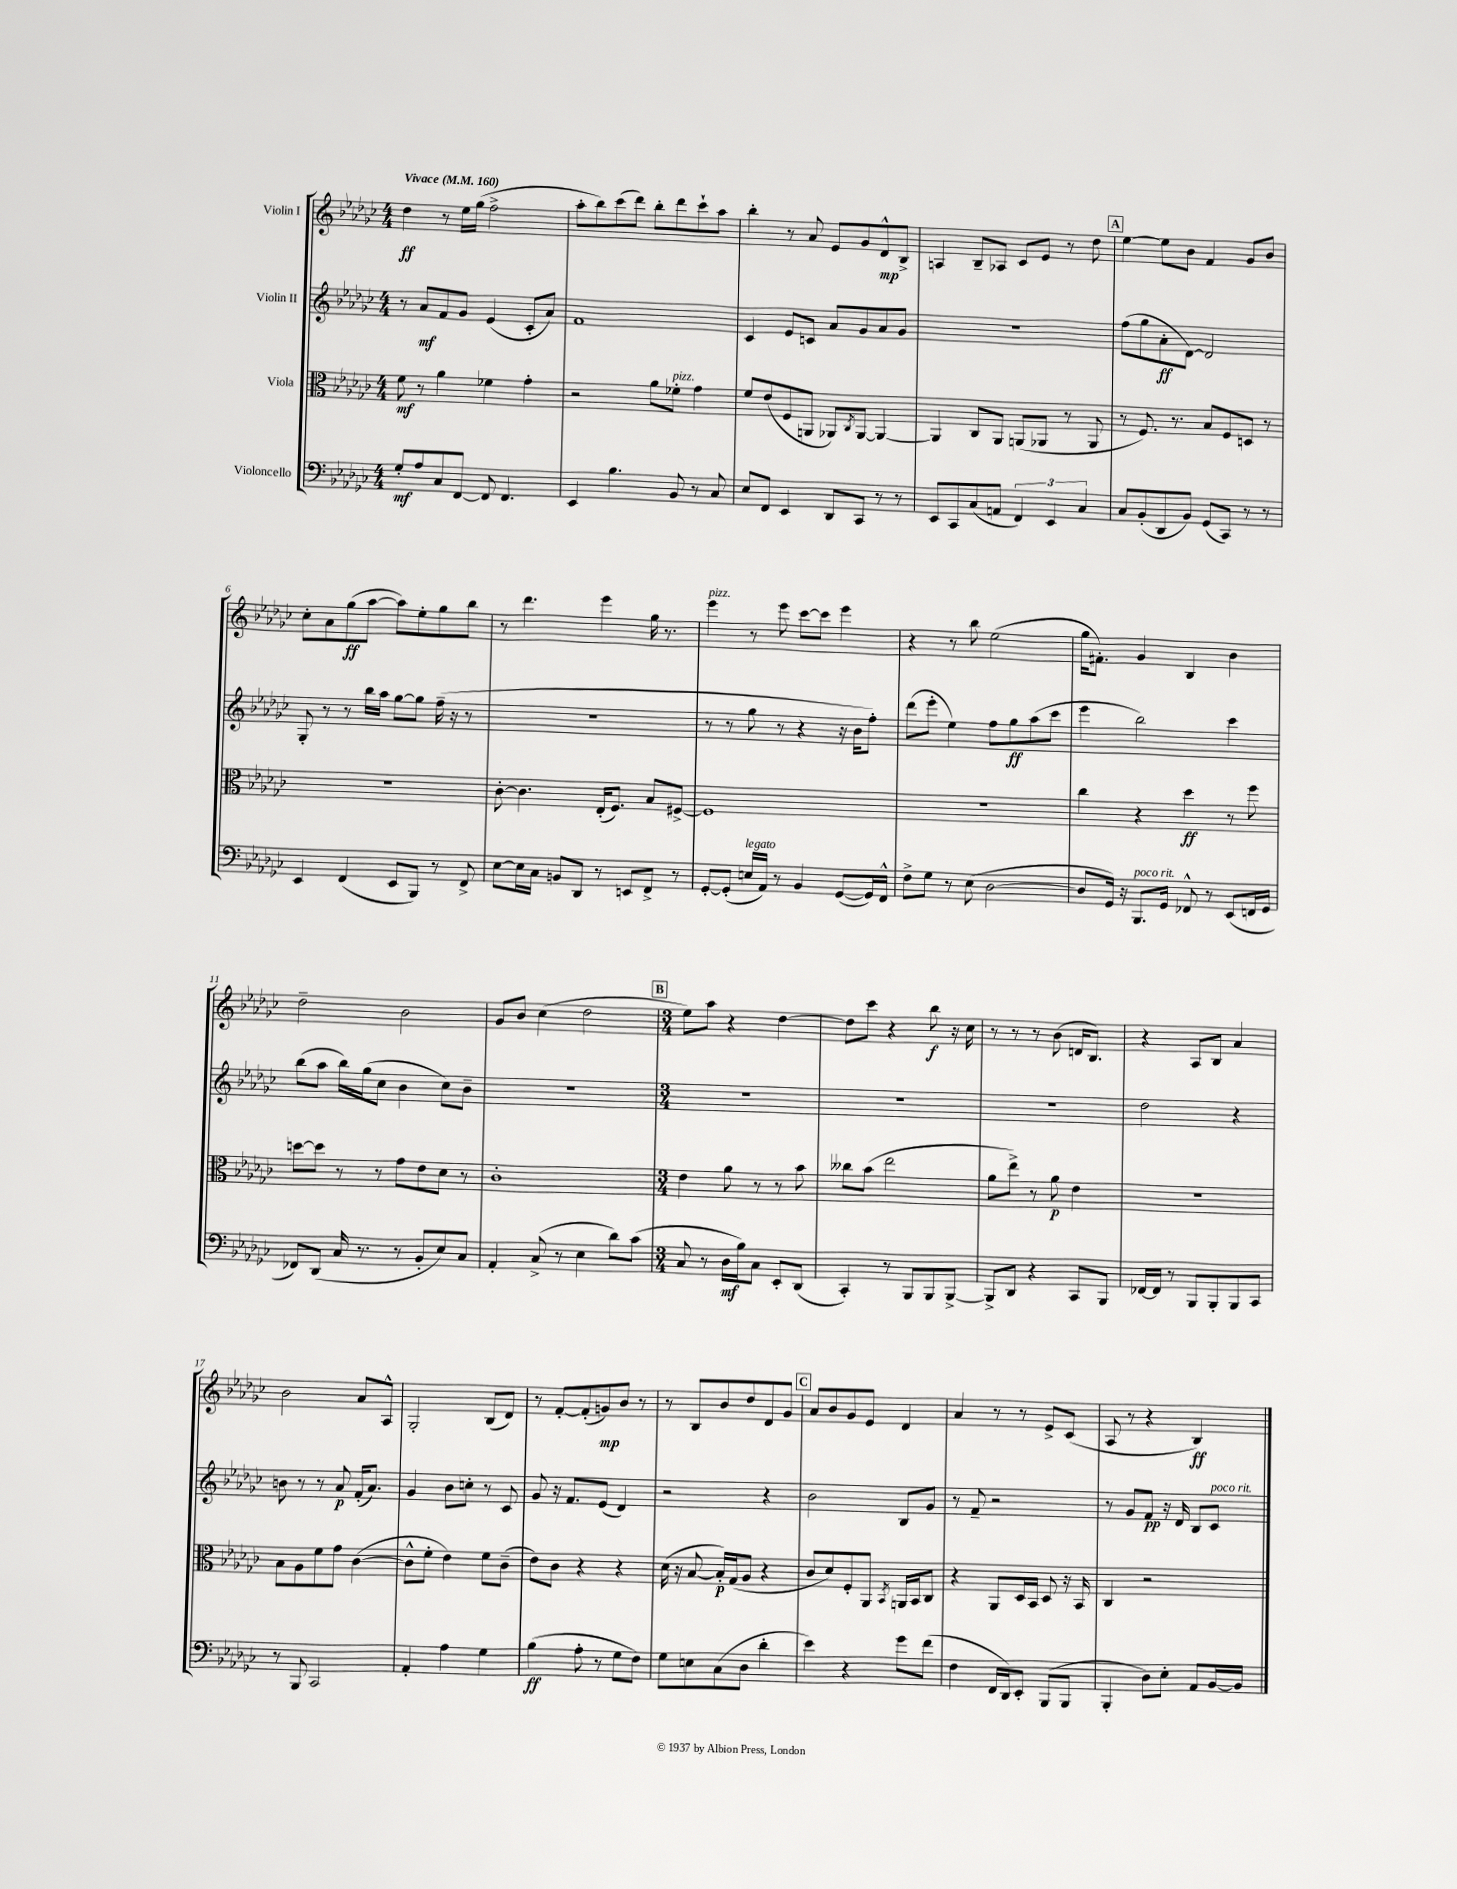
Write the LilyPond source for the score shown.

<<
\new StaffGroup <<
\new Staff = "s0" \with { instrumentName = "Violin I" } {
    \clef treble \key ges \major \numericTimeSignature \time 4/4 \tempo "Vivace" 4 = 160
    des''4\ff r8 ees''16 ges''16( f''2-> |
    aes''8-. bes''8) ces'''8( des'''8) bes''8-. des'''8 ces'''8-! aes''8 |
    bes''4-. r8 aes'8 ees'8 ges'8 des'8-^\mp bes8-> |
    a4 bes8-- aes8 ces'8 ees'8 r8 des''8 |
    \mark \markup { \box "A" } ees''4~ ees''8 bes'8 f'4 ges'8 bes'8 |
    ces''8-. aes'8 ges''8\ff( aes''8~ aes''8) ees''8-. ges''8 bes''8 |
    r8 des'''4. ees'''4 ges''16 r8. |
    ees'''4^\markup { \italic "pizz." } r8 ees'''8 ces'''8~ ces'''8 ees'''4 |
    r4 r8 bes''8 ees''2( |
    ges''16 fis'8.-.) ges'4 bes4 bes'4 |
    des''2-- bes'2 |
    ges'8 bes'8 ces''4( des''2 |
    \mark \markup { \box "B" } \numericTimeSignature \time 3/4 ees''8) aes''8 r4 des''4~ |
    des''8 ces'''8 r4 bes''8\f r16 ces''16 |
    r8 r8 r8 bes'8( d'16 bes8.) |
    r4 aes8 bes8 aes'4 |
    bes'2 aes'8 aes8-^ |
    ges2-. bes8( des'8) |
    r8 f'8~-. f'8-.( g'8\mp) bes'8 r8 |
    r8 bes8 bes'8 des''8 des'8 ges'8 |
    \mark \markup { \box "C" } aes'8 bes'8 ges'8 ees'8 des'4 |
    aes'4 r8 r8 ees'8-> ces'8( |
    aes8 r8 r4 bes4\ff) \bar "|." |
}
\new Staff = "s1" \with { instrumentName = "Violin II" } {
    \clef treble \key ges \major \numericTimeSignature \time 4/4
    r8 aes'8\mf f'8 ges'8 ees'4( ces'8-. aes'8) |
    f'1 |
    ces'4 ees'8 c'8 aes'8 ges'8 aes'8 ges'8 |
    r1 |
    \mark \markup { \box "A" } f''8( ges''8 aes'8-.\ff des'8~) des'2 |
    ges8-. r8 r8 bes''16 aes''16 ges''8~ ges''8 f''16--( r16 r8 |
    R1 |
    r8 r8 ges''8 r8 r4 r16 bes'16 f''8-.) |
    des'''8( ees'''8-. ees''4) f''8 ges''8\ff aes''8( ces'''8 |
    ees'''4 bes''2) ces'''4 |
    bes''8( aes''8 bes''16) ges''16( ces''8 bes'4 ces''8) bes'8-- |
    R1 |
    \mark \markup { \box "B" } \numericTimeSignature \time 3/4 R2. |
    R2. |
    R2. |
    des''2 r4 |
    b'8 r8 r8 aes'8\p f'16-.( aes'8.) |
    ges'4 bes'8 c''8-. r8 ces'8 |
    ges'8 r16 f'8. ees'8( des'4) |
    r2 r4 |
    \mark \markup { \box "C" } bes'2 bes8 ges'8 |
    r8 f'8-- r2 |
    r8 ges'8 f'8\pp r16 des'16 bes8 ces'8^\markup { \italic "poco rit." } \bar "|." |
}
\new Staff = "s2" \with { instrumentName = "Viola" } {
    \clef alto \key ges \major \numericTimeSignature \time 4/4
    f'8\mf r8 aes'4 fes'4 ges'4-. |
    r2 aes'8 fes'8-.^\markup { \italic "pizz." } ges'4 |
    f'8 ees'8( f8 a,8 aes,8) \acciaccatura { ces8 } aes,8~ aes,4~ |
    aes,4 ces8 aes,8 a,8( aes,8 r8 aes,8 |
    \mark \markup { \box "A" } r8 f8.) r8. bes8 f8 d8 r8 |
    R1 |
    ces'8~-. ces'4. ees16-.( f8.) bes8 fis8~-> |
    fis1 |
    R1 |
    ces''4 r4 des''4\ff r8 f''8 |
    d''8~ d''8 r8 r8 ges'8 ees'8 des'8 r8 |
    ces'1-. |
    \mark \markup { \box "B" } \numericTimeSignature \time 3/4 ees'4 aes'8 r8 r8 bes'8 |
    ceses''8 bes'8( ees''2 |
    aes'8 ees''8->) r8 aes'8\p ees'4 |
    R2. |
    bes8 aes8 f'8 ges'8 ces'4~( |
    ces'8-^ f'8-. ees'4) f'8 ces'8--( |
    ees'8) ces'8 r4 r4 |
    des'16( r16 bes8~ bes16-.\p) ges16( aes8 r4 |
    \mark \markup { \box "C" } ces'8 des'8) f8-. aes,8 \acciaccatura { bes,8 } a,16 bes,16 ces8 |
    r4 aes,8 des16 bes,16 des8 r16 bes,16 |
    ces4 r2 \bar "|." |
}
\new Staff = "s3" \with { instrumentName = "Violoncello" } {
    \clef bass \key ges \major \numericTimeSignature \time 4/4
    ges8-.\mf aes8 ces8 f,8~ f,8 f,4. |
    ees,4 bes4. bes,8 r8 ces8 |
    ees8 f,8 ees,4 des,8 ces,8 r8 r8 |
    ees,8 ces,8 ces8( a,8 \tuplet 3/2 { f,4) ees,4 ces4 } |
    \mark \markup { \box "A" } ces8 bes,8-.( des,8 bes,8) ges,8( ces,8) r8 r8 |
    ees,4 f,4( ees,8 bes,,8) r8 f,8-> |
    ees8~ ees16 ces16 b,8 des,8 r8 e,8 f,8-> r8 |
    ges,8~-. ges,8-.( e16^\markup { \italic "legato" } aes,16) r8 bes,4 ges,8~( ges,16) f,16-^ |
    f8-> ges8 r8 ees8( des2~ |
    des8 ges,16) r16 bes,,8.^\markup { \italic "poco rit." } ges,16 fes,8-^ r8 ees,8( f,16 ges,16 |
    fes,8) des,8( ces16 r8. r8 bes,8-. ees8) ces8 |
    aes,4-. ces8->( r8 ees4 des'8) ces'8( |
    \mark \markup { \box "B" } \numericTimeSignature \time 3/4 ces8 r8 des16\mf bes16) ces8 ees,8-. des,8( |
    ces,4-.) r8 bes,,8 bes,,8 bes,,8~-> |
    bes,,8-> des,8 r4 ces,8 bes,,8 |
    fes,16~ fes,16 r8 bes,,8 bes,,8-. bes,,8 ces,8 |
    r8 bes,,8 ces,2 |
    aes,4-. aes4 ges4 |
    bes4\ff( aes8-. r8 ges8 f8) |
    ges8 e8 ces8( des8 des'4-. |
    \mark \markup { \box "C" } ees'4) r4 ges'8 f'8( |
    f4 f,16 des,16) ees,8-. bes,,8( bes,,8 |
    bes,,4-. des8) ees8-. aes,8 bes,16~ bes,16 \bar "|." |
}
>>
>>
